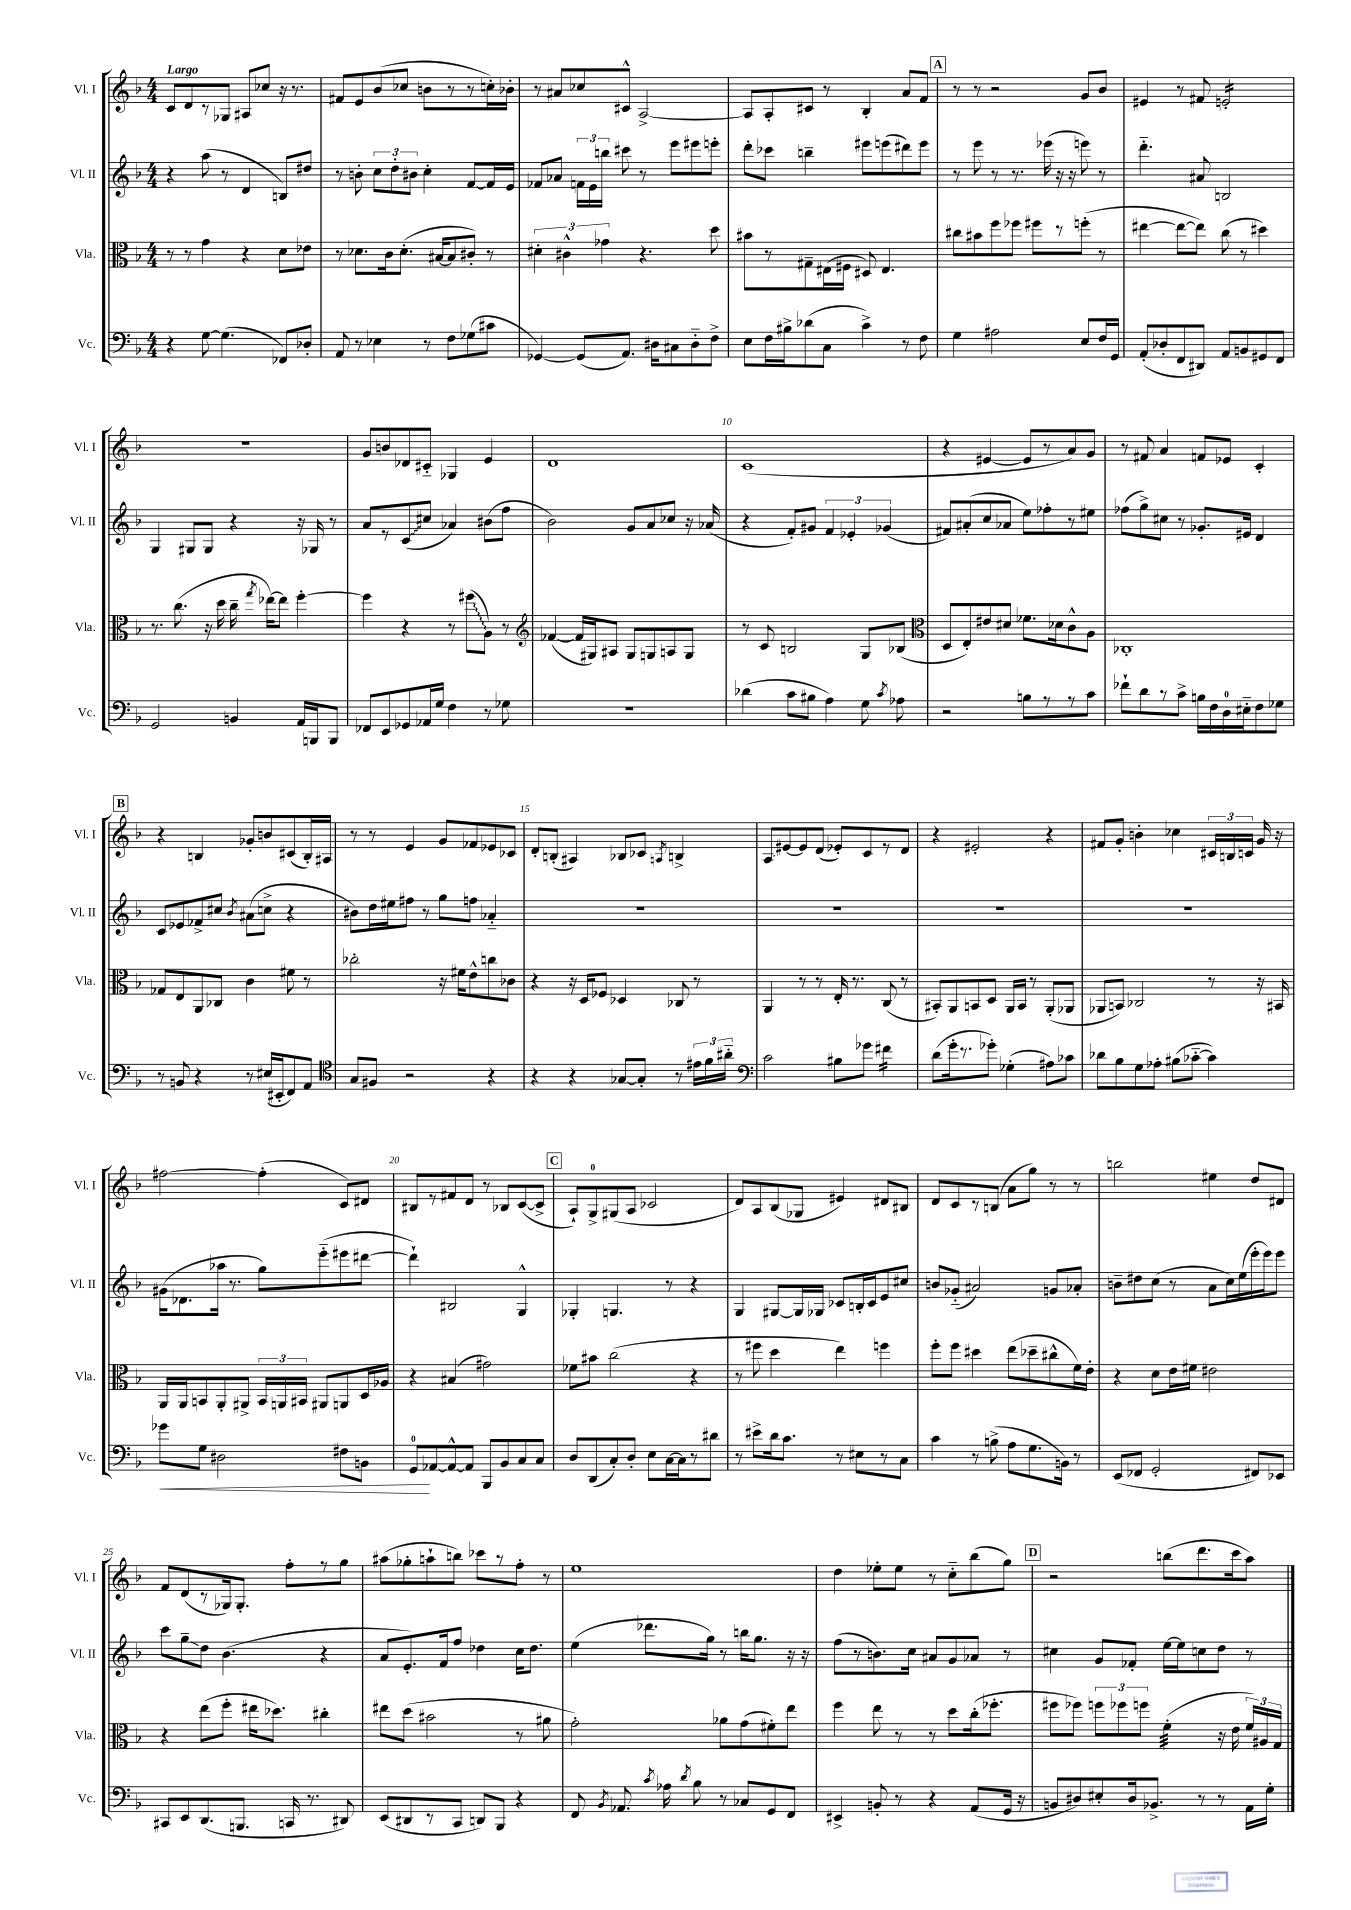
<<
\new StaffGroup <<
\new Staff = "s0" \with { instrumentName = "Vl. I" shortInstrumentName = "Vl. I" } {
    \clef treble \key f \major \numericTimeSignature \time 4/4 \tempo "Largo"
    \autoBeamOff c'8[ d'8 r8 ges8] ais8[ ces''8] r16 r8. |
    fis'8[ e'8 bes'8( ces''8] b'8[ r8 r8 c''16-.) bes'16]-. |
    r8 ais'8[ ces''8 cis'8]-^ a2~-> |
    a8[ a8-. cis'8] r8 bes4-. a'8[ f'8] |
    \mark \markup { \box "A" } r8 r8 r2 g'8[ bes'8] |
    eis'4 r8 fis'8 e'2:16-. |
    R1 |
    g'8[ b'8 des'8 cis'8]-_ ges4 e'4 |
    d'1 |
    c'1( |
    r4 eis'4~ eis'8[ r8 a'8) g'8] |
    r8 fis'8 a'4 f'8[ ees'8] c'4-. |
    \mark \markup { \box "B" } r4 b4 ges'8[-. b'8 cis'8( b16-.) ais16] |
    r8 r8 e'4 g'8[ fes'8 ees'8 ces'8] |
    d'8[-. b8]-.( ais4) bes8[ ces'8] \acciaccatura { a8 } b4-> |
    a8[\glissando eis'8~ eis'8 d'8]( ees'8[-.) c'8 r8 d'8] |
    r4 eis'2-. r4 |
    fis'8[ g'8]-. b'4-. ces''4 \tuplet 3/2 { cis'16[ b16 c'16] } g'16 r16 |
    fis''2~ fis''4-.( c'8[) dis'8] |
    bis8[ r8 fis'8 d'8] r8 bes8[ c'8~( c'8]-> |
    \mark \markup { \box "C" } a8[-!) g8-0-> gis8( a8] ces'2 |
    d'8[) a8 bes8( ges8] eis'4) dis'8[ bis8] |
    d'8[ c'8 r8 b8]( a'8[ g''8]) r8 r8 |
    b''2 eis''4 d''8[ dis'8] |
    f'8[ d'8( r8 ges16) ges8.]-. f''8[-. r8 g''8] |
    ais''8[( ges''8-. a''8-! b''8]) ces'''8[ r8 f''8]-. r8 |
    e''1 |
    d''4 ees''8[-. ees''8] r8 c''8[-_ bes''8( g''8]) |
    \mark \markup { \box "D" } r2 b''8[( d'''8. c'''16 a''8]) \bar "|." |
}
\new Staff = "s1" \with { instrumentName = "Vl. II" shortInstrumentName = "Vl. II" } {
    \clef treble \key f \major \numericTimeSignature \time 4/4
    \autoBeamOff r4 a''8( r8 d'4 b8[) dis''8] |
    r8 b'8-. \tuplet 3/2 { c''8[ d''8-. bis'8] } c''4-. f'8[~ f'16 e'16] |
    fes'8[ aes'8] \tuplet 3/2 { f'16[ e'16 b''16] } cis'''8 r8 e'''8[ eis'''8 e'''8]-. |
    d'''8[-. ces'''8] b''4-- eis'''8[ e'''8( dis'''8) e'''8] |
    \mark \markup { \box "A" } r8 e'''8 r8 r8. ees'''16( r16 r16 e'''8) r8 |
    d'''4.-_ ais'8 b2 |
    g4 gis8[ gis8] r4 r16 ges16 r8 |
    a'8[ r8 \once \override Glissando.style = #'zigzag c'8\glissando( cis''8] aes'4) bis'8[( f''8] |
    bes'2) g'8[ a'8 ces''8] r16 aes'16( |
    r4 f'8[-.) gis'8] \tuplet 3/2 { f'4 ees'4-. ges'4( } |
    fis'8[) ais'8-.( c''8 aes'8] e''8[) fes''8-. r8 eis''8] |
    fes''8[( g''8->) cis''8] r8 ges'8.[-. eis'16] d'4 |
    \mark \markup { \box "B" } c'8[ ees'8 fes'8-> cis''8] \acciaccatura { bes'8 } ais'8[( c''8]-> r4 |
    bis'8[) d''16 eis''16 fis''8] r8 g''8[ f''8] aes'4-_ |
    R1 |
    R1 |
    R1 |
    R1 |
    gis'16[( des'8. aes''16] r8. g''8[) e'''8-_( eis'''8 dis'''8]~ |
    dis'''4-!) bis2 g4-^ |
    \mark \markup { \box "C" } ges4-. g4. r8 r4 |
    g4 gis8[~ gis16 ges16] ces'8[ b16-. ces'16 e'8 cis''8] |
    b'8[ ges'8]-_( ais'2) g'8[ aes'8]-. |
    b'8[-- dis''8 c''8]( r8 a'8[ c''16) e''16( e'''16-. e'''16) e'''8] |
    c'''8[ g''8--\glissando d''8] bes'4.( r4 |
    a'8[ e'8.-.) f'16 f''8] des''4 c''16[ des''8.] |
    e''4( des'''8.[ g''16]) r8 b''16[ g''8.] r16 r16 |
    f''8[( r8 b'8.) c''16] ais'8[ g'8 aes'8] r8 |
    \mark \markup { \box "D" } cis''4 g'8[ fes'8]-. e''16[~ e''16 c''8 d''8] r8 \bar "|." |
}
\new Staff = "s2" \with { instrumentName = "Vla." shortInstrumentName = "Vla." } {
    \clef alto \key f \major \numericTimeSignature \time 4/4
    \autoBeamOff r8 r8 g'4 r4 d'8[ ees'8] |
    r8 des'8.[ c'16 des'8.]-.( bis16[~ bis8 cis'8]-.) r8 |
    \tuplet 3/2 { dis'4-. cis'4-^ ges'4 } r4. d''8 |
    bis'8[ r8 gis8-- eis16( fis16] dis8) eis4. |
    \mark \markup { \box "A" } cis''8[ bis'8 f''8 fes''8] fis''8[ r8 f''8]-.( r8 |
    eis''4~ eis''8[~ eis''8]) c''8( r8 dis''4) |
    r8. c''8.( r16 d''16 c''16-- \acciaccatura { g''8 } ees''16[~) ees''8] f''4~-. |
    f''4 r4 r8 \once \override Glissando.style = #'zigzag fis''8[\glissando( a8]) r8 |
    \clef treble fes'4~( fes'16[ gis16) ais8] gis8[ g8 a8 g8] |
    r8 c'8 b2 g8[ bes8]( |
    \clef alto d8[ e8-.) eis'8 dis'8] fes'8.[ des'16 c'8-^ a8] |
    ces1-. |
    \mark \markup { \box "B" } ges8[ e8 a,8 ces8] c'4 fis'8 r8 |
    ces''2-. r16 fis'16[ e'8-^ c''8 ces'8] |
    r4 r16 d16[ fes8] des4 ces8 r8 |
    a,4 r8 r8 e16-. r8. c8( r8 |
    bis,8[-.) a,8 b,8 d8] a,16[ b,16] r8 a,8[-.( aes,8] |
    aes,8[ b,8]) ces2 r8 r16 bis,16 |
    a,16[ a,16 b,8 a,8-. ais,8]-> \tuplet 3/2 { b,16[ a,16 bis,16] } ais,8[ a,8 d16 aes16] |
    r4 bis4( gis'2) |
    \mark \markup { \box "C" } fes'8[ bis'8] c''2( r4 |
    r8 fis''8 d''4 e''4) f''4 |
    f''8[-. f''8] dis''4 e''8[( des''8-- cis''8-^ f'16) e'16]-. |
    r4 d'8[ e'16 fis'16] eis'2 |
    r4 e''8[( f''8]-. eis''16[ des''8.]) cis''4-. |
    eis''8[ d''8]( bis'2 r8 ais'8 |
    g'2-.) aes'8[ g'8( fis'8-.) e''8] |
    f''4 e''8 r8 r8 d''8[ c''16-.( fes''8.]-. |
    \mark \markup { \box "D" } fis''8[ fes''8]) \tuplet 3/2 { f''8[ fes''8 f''8] } f'4:32-.( r16 e'16 \tuplet 3/2 { f'16[) ais16 g16] } \bar "|." |
}
\new Staff = "s3" \with { instrumentName = "Vc." shortInstrumentName = "Vc." } {
    \clef bass \key f \major \numericTimeSignature \time 4/4
    \autoBeamOff r4 g8~ g4.( fes,8[) des8]-. |
    a,8 r8 ees4 r8 f8[ ges8( cis'8] |
    ges,4~) ges,8[( a,8.]) dis16[ cis8 dis8-_ f8]-> |
    e8[ f16 bis16-> des'8( c8] c'4->) r8 f8 |
    \mark \markup { \box "A" } g4 ais2 e8[ f16 g,16] |
    a,8[-.( des8-. f,8 dis,8]) a,8[ b,8 gis,8 f,8] |
    g,2 b,4 a,16[ b,,16 b,,8] |
    fes,8[ e,8 ges,8 aes,16 g16] f4 r8 ges8 |
    R1 |
    des'4( c'8[ bis8] a4) g8 \acciaccatura { c'8 } aes8 |
    r2 b8[ r8 r8 c'8] |
    fes'8[-! d'8 r8 c'8]-> b16[ f16 d16-0 eis16-_ f8 ges8] |
    \mark \markup { \box "B" } r8 b,8 r4 r8 eis16[( eis,16-. f,8) a,8] |
    \clef tenor g8[ fis8] r2 r4 |
    r4 r4 ges8[~ ges8]-. r8 \tuplet 3/2 { eis'16[ f'16 ais'16]-_ } |
    \clef bass c'2 bis8[ ges'8] fis'4:16 |
    d'8[( g'16-. r8. ges'8]-.) ges4-.( ais8[) ces'8] |
    des'8[ bes8 g8 aes8]-. bis8[( ces'8]~-_ ces'4) |
    ges'8[\< g8] dis2 fis8[ b,8] |
    g,8[-0\! aes,8~ aes,8~-^ aes,8] bes,,8[ bes,8 c8 c8] |
    \mark \markup { \box "C" } d8[ d,8( c8-.) d8]-. e8[ c16~ c16 r8 dis'8] |
    r8 eis'8[-> d'16 c'8.] r8 eis8[ r8 c8] |
    c'4 r8 b8->( a8[ g8. b,16]) r8 |
    e,8[( fes,8] g,2-. fis,8[) ees,8] |
    cis,8[ e,8 d,8.( b,,8.] c,16 r8. dis,8) |
    e,8[( dis,8 r8 c,8] d,8[) bes,,8] r4 |
    f,8 \acciaccatura { bes,8 } aes,8. \acciaccatura { c'8 } aes16 \acciaccatura { d'8 } bes8 r8 ces8[ g,8 f,8] |
    eis,4-> b,8-. r8 r4 a,8[( g,16] r16 |
    \mark \markup { \box "D" } b,8[ dis8) eis8-. dis16 bes,8.]-> r8 r8 a,16[ g16]-. \bar "|." |
}
>>
>>
\layout { \context { \Score \override BarNumber.break-visibility = ##(#f #t #t) barNumberVisibility = #(every-nth-bar-number-visible 5) } }
